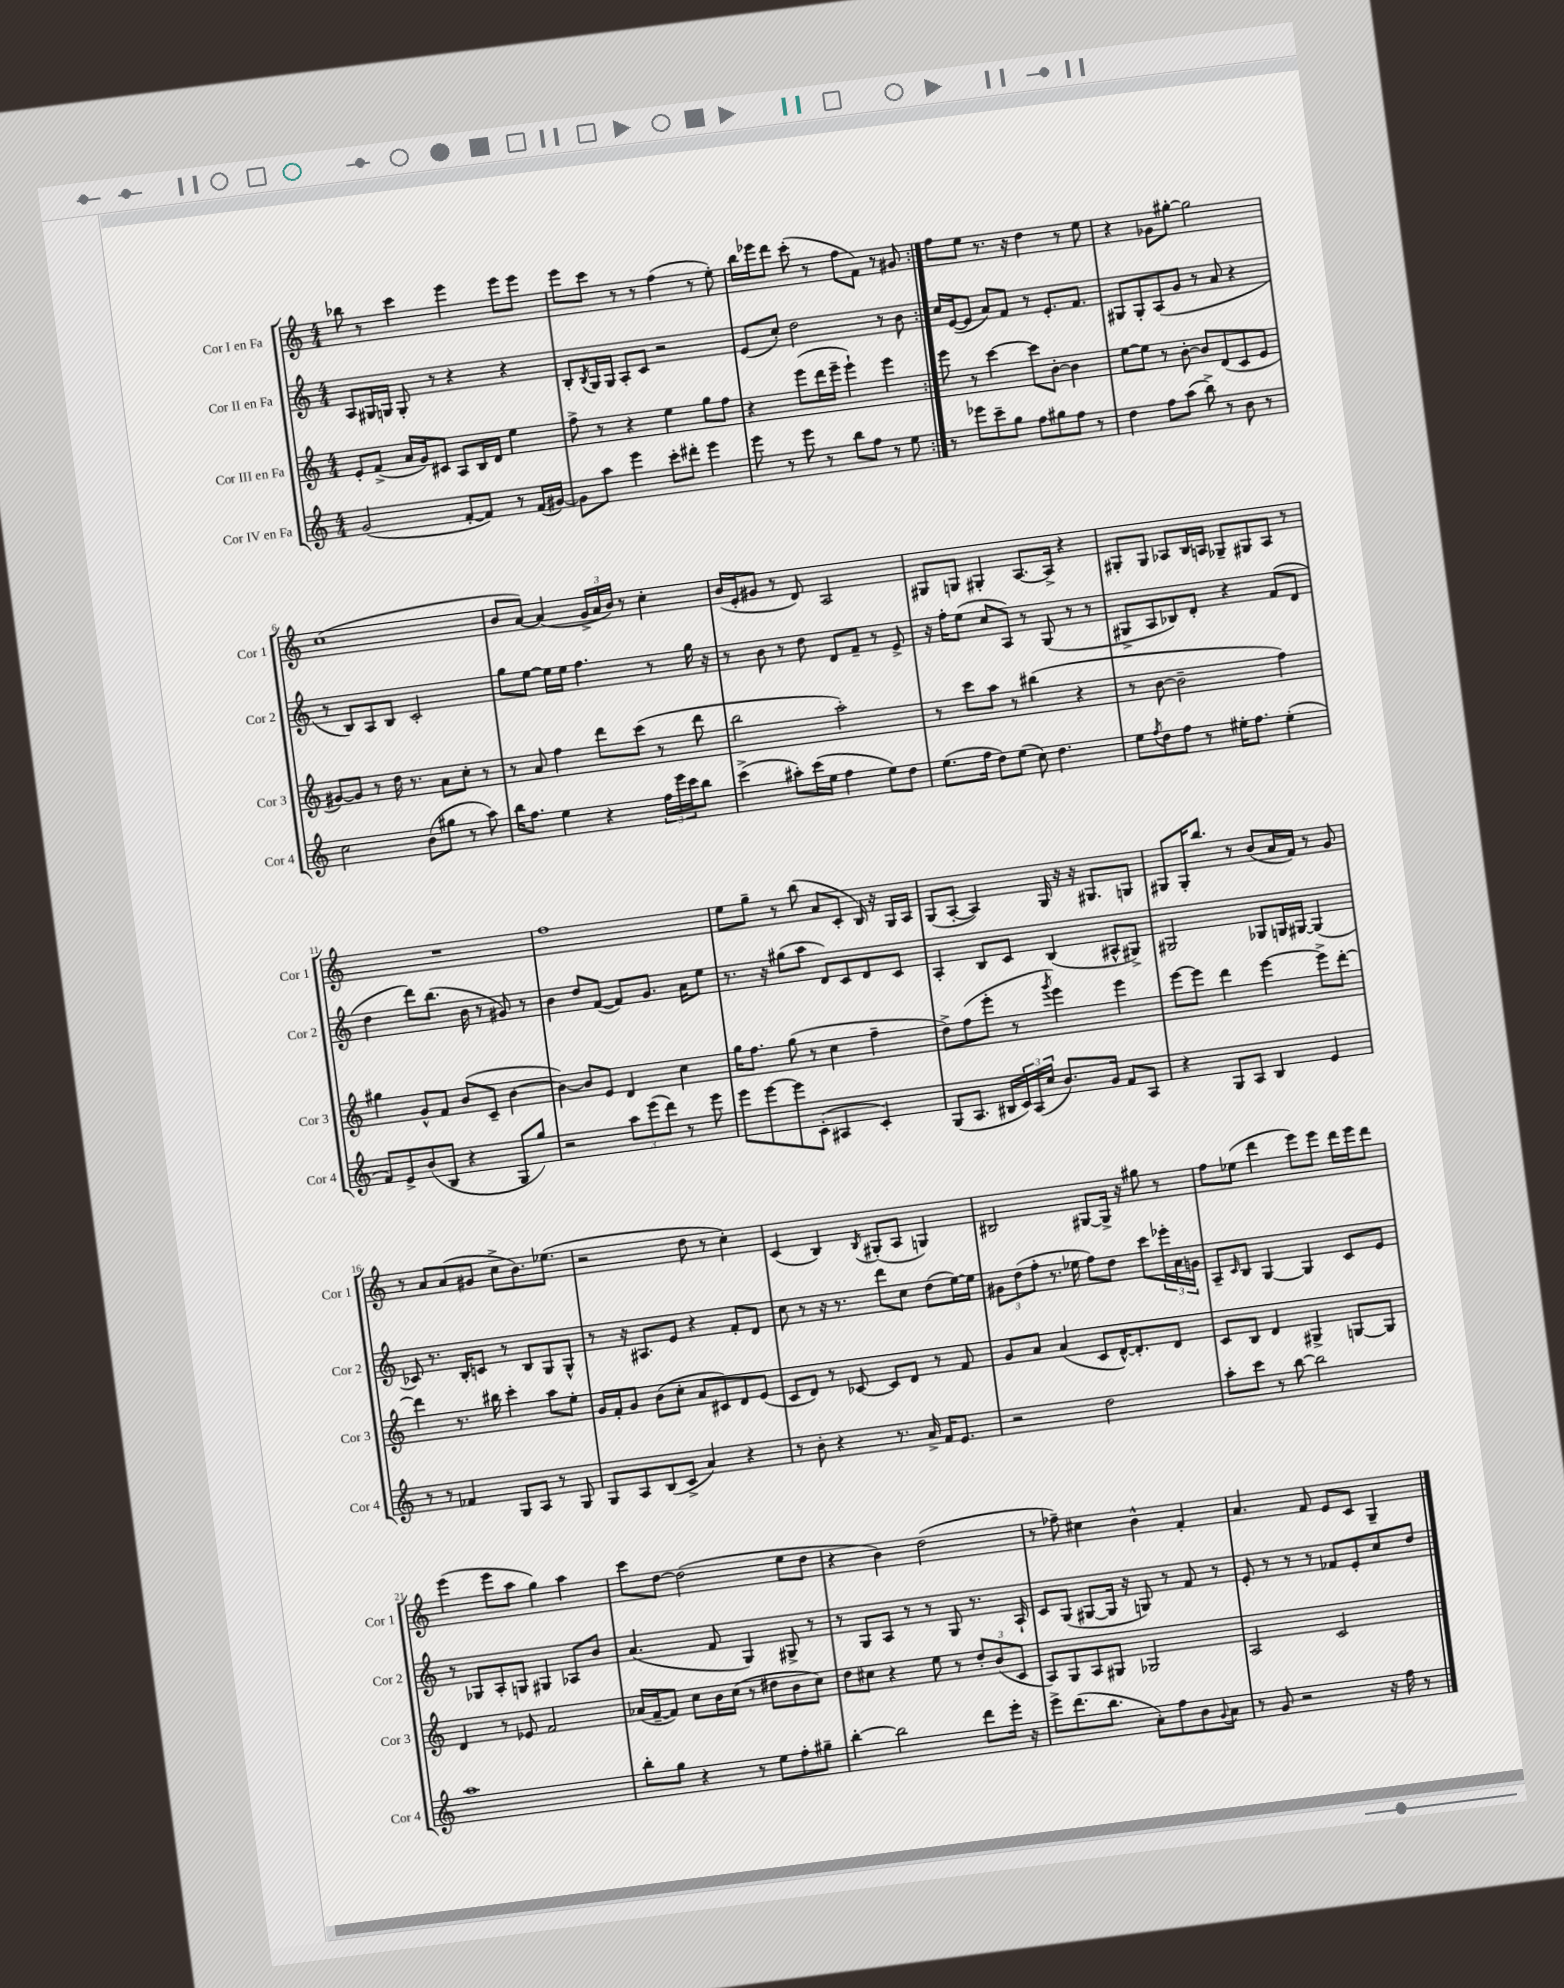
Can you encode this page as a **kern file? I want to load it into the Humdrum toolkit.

**kern	**kern	**kern	**kern
*part4	*part3	*part2	*part1
*staff4	*staff3	*staff2	*staff1
*I"Cor IV en Fa	*I"Cor III en Fa	*I"Cor II en Fa	*I"Cor I en Fa
*I'Cor 4	*I'Cor 3	*I'Cor 2	*I'Cor 1
*clefG2	*clefG2	*clefG2	*clefG2
*k[]	*k[]	*k[]	*k[]
*M4/4	*M4/4	*M4/4	*M4/4
=1	=1	=1	=1
(2g/	8e'/L	8A/L	8bb-X\
.	(8f^/J	16G#X/L	8r
.	.	16Gn/JJ	.
.	16a/LL	8G'/	4ccc\
.	16g/J)	.	.
.	8c#X/J	8r	.
[8f'/L	8A/L	4r	4eee\
8f/J])	16B/L	.	.
.	16d/JJ	.	.
8r	4ee\	4r	8eee\L
(16f/LL	.	.	8eee\J
[16g#X/JJ)	.	.	.
=2	=2	=2	=2
8g#\L]	8ff^\	8B'/L	8eee\L
.	.	8qB/	.
8aa\J	8r	16G/L	8ccc\J
.	.	16G/JJ	.
4eee\	4r	8A'/L	8r
.	.	8c/J	8r
8ccc'\L	4ee\	2r	(4ff\
8ddd#X'\J	.	.	.
4eee\	8gg\L	.	8r
.	8ff\J	.	8ee'\)
=3	=3	=3	=3
8eee\	4r	(8e/L	16bb\LL
.	.	.	16eee-X\J
8r	.	8cc'/J)	8ddd\J
8eee\	(8eee\L	2dd\	(8ccc'\
8r	16ddd\L	.	8r
.	16eee~\JJ	.	.
8bb\L	4eee`\)	.	8ff\L
8ff\J	.	.	8f\J)
8r	4eee\	8r	8r
8ee\	.	8b\	8g#X/
=4:|!	=4:|!	=4:|!	=4:|!
8r	8eee\	16cc/LL	8ff\L
.	.	([16e/J	.
8eee-X\L	8r	8e/J]	8ee\J
8ccc~\	[4ccc\	8a/L)	8.r
8gg\J	.	8f/J	.
.	.	.	16r
8ff\L	8ccc\L]	8r	4dd\
8gg#X\	[8b'\J	8.e'/L	.
8ff\J	4b\]	.	8r
.	.	8.f/J	.
8r	.	.	8ee\
=5	=5	=5	=5
4dd\	[8ee\L	8G#X/L	4r
.	8ee\J]	8G#'/	.
8ff\L	8r	(8A/	8g-X\L
(8aa\J	[8b'\	8g/J	[8gg#X'\J
8bb^\)	8b/L]	8r	2gg#\]
8r	(8d/	8a/	.
8b\	8c/	4r	.
8r	8e/J	.	.
!!LO:LB:g=z
=6	=6	=6	=6
2cc\	[8g#X/L)	8r	(1cc
.	8g#/J]	8B/L)	.
.	8r	8A/	.
.	16dd\	8B/J	.
.	8.r	.	.
(8b\L	.	2c'/	.
8gg#X\J	8a\L	.	.
8r	8cc'\J	.	.
8aa\)	8r	.	.
=7	=7	=7	=7
16bb\KL	8r	8gg\L	8b/L
8.ff\J	.	.	.
.	8a/	[8ee\J	[8a/J)
4ee\	4ff\	16ee\LL]	(4a/]
.	.	16ee\JJ	.
.	.	4.ff\	.
4r	8ddd\L	.	24g^/LL
.	.	.	24a/
.	.	.	24b/JJ)
.	(8ccc\J	.	8r
24ff\LL	8r	8r	4cc'\
24eee\	.	.	.
24ccc\J	.	.	.
8bb\J	8ddd\	16gg\	.
.	.	16r	.
=8	=8	=8	=8
(4ccc^\	2bb\	8r	(16b/LL
.	.	.	16e'/J
.	.	8b\	8g#X/J
8aa#X'\L)	.	8r	8r
(16ccc\L	.	8dd\	8d/)
16ee\JJ	.	.	.
4ff\	2aa'\)	8d/L	2A/
.	.	8f~/J	.
8ee\L)	.	8r	.
8dd\J	.	8e^/	.
=9	=9	=9	=9
(8.ee\L	8r	16r	8G#X/L
.	.	16ff'\KL	.
.	8ccc\L	(8ee\J	8Gn/J
16ff\Jk	.	.	.
8dd\L)	8aa\J	8cc/L	4G#X'/
(8ee\J	8r	8A/J)	.
8cc\)	(4bb#X\	8r	[8.A/L
4.dd\	.	(8G/	.
.	.	.	16A^/Jk]
.	4r	8r	4r
.	.	8r	.
=10	=10	=10	=10
8ee\L	8r	8G#X^/L	8G#X'/L
8qff/	.	.	.
8dd\	[8b\	8A/	8G#/J
8ff\J	2b~\]	8B-X/)	8A-X/L
8r	.	8d'/J	16B/L
.	.	.	16An/JJ
16ee#X'\KL	.	4r	8G-X~/L
8.ff\J	.	.	.
.	.	.	8G#X/
(4ee#'\	4ff\)	(8f/L	8A/J
.	.	8d/J	8r
!!LO:LB:g=z
=11	=11	=11	=11
8f/L)	4gg#X\	4dd\	1r
8e^/	.	.	.
(8b/	8g^^/L	8ddd\L)	.
8B/J	8f/J	(8.bb\J	.
4r	(8b/L	.	.
.	.	16b\	.
.	8c~/J	8r	.
8G/L	[4b\	8g#X/)	.
8gg/J)	.	8r	.
=12	=12	=12	=12
2r	4b\_)	4b\	1ff
.	8b/L]	8dd/L	.
.	8e/J	([8f/J	.
12aa\L	4d/	8f/L])	.
(12eee\	.	.	.
.	.	8.g/J	.
12ddd\J)	.	.	.
8r	4cc\	.	.
.	.	16a\KL	.
8eee\	.	8ee\J	.
=13	=13	=13	=13
8eee\L	16gg\KL	8.r	8ee\L
.	8.ff\J	.	.
[8eee\	.	.	8gg~\J
.	.	16r	.
8eee\]	(8gg\	(8gg#X\L	8r
(8c'\J	8r	8aa\J	(8bb\
4A#X/	4cc\	8d/L)	8a/L
.	.	8c/	8c'/J
4c'/)	4ff~\	8d/	16B/)
.	.	.	16r
.	.	8c/J	16G/LL
.	.	.	16A/JJ
=14	=14	=14	=14
(8G/L	8dd^\L)	4A'/	(8G/L
8.A/J	(8ff\	.	[8A'/J
.	8eee'\J	8B/L	4A/])
16B#X/LL	.	.	.
24c/)	8r	8c/J	.
(24A/	.	.	.
24cc/JJ	.	.	.
.	8qggg/	.	.
8.b/L)	4eee\)	(4B/	16G/
.	.	.	16r
.	.	.	16r
16g/Jk	.	.	8.G#X/L
8f/L	4eee\	8A#X^^/L	.
8A/J	.	8G#X^/J)	8Gn/J
=15	=15	=15	=15
4r	[8eee\L	2G#X/	8G#X/L
.	8eee\J]	.	16G#'/K
.	.	.	8.bb/J
8G/L	4ddd\	.	.
8A/J	.	.	8r
4B/	[4eee\	8G-X/L	(8b/L
.	.	16Gn/L	16a/L
.	.	[16G#X/JJ	16f/JJ)
4e/	8eee^\L]	(4G#/]	8r
.	[8ddd'\J	.	8g/
!!LO:LB:g=z
=16	=16	=16	=16
8r	4ddd\]	8c-X/)	8r
8r	.	8.r	8a/L
4f-X/	8.r	.	(8a/
.	.	16B'/KL	.
.	.	8cn/J	8g#X/J
.	16bb#X\	.	.
8G/L	4ccc'\	8r	8cc^\L
8A/J	.	8B/L	8.b\)
8r	8aa\L	8G/	.
.	.	.	(8.ee-X\J
8G/	8ee'\J	8G^^/J	.
=17	=17	=17	=17
8G/L	16g/LL	8r	2r
.	16f'/J	.	.
8A/	8g/J	16r	.
.	.	8.A#X/L	.
(8B/	(8b\L	.	.
8c^/J	8cc'\J	8e/J	.
4a/)	8a/L	4r	8dd\
.	8c#X/)	.	8r
4r	8d/	8f'/L	4cc'\)
.	(8e/J	8d/J	.
=18	=18	=18	=18
8r	8c/L	8cc\	(4c/
8b'\	8d/J)	8r	.
4r	8r	16r	4B/)
.	.	8.r	.
.	[8c-X/	.	.
.	.	.	8qB/
8.r	8c-/L]	8ddd\L	(8G#X'/L
.	8d/J	8cc\J	8A/J
16a^/	.	.	.
16f/KL	8r	(8dd\L	4Gn/)
8.e/J	.	.	.
.	8f/	[16ee\L)	.
.	.	16ee\JJ]	.
=19	=19	=19	=19
2r	8g/L	12g#X\L	2B#X/
.	.	(12dd\	.
.	8a/J	.	.
.	.	12ff'\J	.
.	(4a/	8.r	.
.	.	16ee-X\	.
2dd\	8c/L	8ff\L)	[8G#X/L
.	[16d^^/K)	8dd\J	16G#^/Jk]
.	8.d'/]	.	16r
.	.	8ccc\L	8gg#X\
.	8d/J	24eee-X'\L	8r
.	.	24a\	.
.	.	24gn\JJ	.
=20	=20	=20	=20
8aa'\L	8c/L	8A~/L	8ff\L
.	.	16qqc/	.
8ccc\J	8B/J	8B/J	(8ee-X\J
8r	4d/	[4G/	4ddd\
[8bb\	.	.	.
2bb\]	4G#X^/	4G/]	8eee\L)
.	.	.	8eee\J
.	[8Gn/L	8c/L	16ddd\LL
.	.	.	16eee\J
.	8G/J]	8e/J	8ddd\J
!!LO:LB:g=z
=21	=21	=21	=21
1aa	4d/	8r	(4eee\
.	.	8G-X/L	.
.	8r	8A'/	8eee\L
.	8e-X/	8Gn/J	8aa\J
.	2f/	4G#X/	4gg\)
.	.	8A-X/L	4aa\
.	.	8b/J	.
=22	=22	=22	=22
8bb'\L	(16a-X/LL	(4.a/	8ccc\L
.	[16f~/J	.	.
8gg\J	8f/J])	.	[8dd\J
4r	8cc\L	.	(2dd\]
.	16b\L	8f/	.
.	(16cc\JJ	.	.
8r	8r	4G/)	.
8ee\L	8dd#X\L	.	.
8ff'\	8b\	8G#X^/	8ee\L
8gg#X~\J	8cc\J)	8r	8dd\J
=23	=23	=23	=23
[4bb'\	8dd\L	8r	4r
.	8cc#X\J	8G/L	.
2bb\]	4r	8A/J	4b\)
.	.	8r	.
.	8ee\	8r	(2dd\
.	8r	8G/	.
8ddd\L	12dd'/L	8.r	.
.	(12b/	.	.
16eee'\Jk	.	.	.
.	12c/J	.	.
16r	.	16A`/	.
=24	=24	=24	=24
8eee^\L	8A/L)	8c/L	8r
(8.ddd\	8G/	(8G/J	8ff-X~\)
.	8A/	[8G#X/L	4cc#X\
8.bb\J	.	.	.
.	8G#X/J	16G#/Jk]	.
.	.	16r	.
8a'\L)	2G-X/	8Gn/)	4b^^\
8ff\	.	8r	.
8b\	.	8f/	4f'/
8qqg/	.	.	.
8a\J	.	8r	.
=25	=25	=25	=25
8r	2A/	8e'/	4.a/
8g/	.	8r	.
2r	.	8r	.
.	.	8r	8f/
.	2c/	8f-X/L	8e/L
.	.	8e'/	8c/J
16r	.	8cc/	4G~/
16ff\	.	.	.
8r	.	8dd/J	.
==	==	==	==
*-	*-	*-	*-
